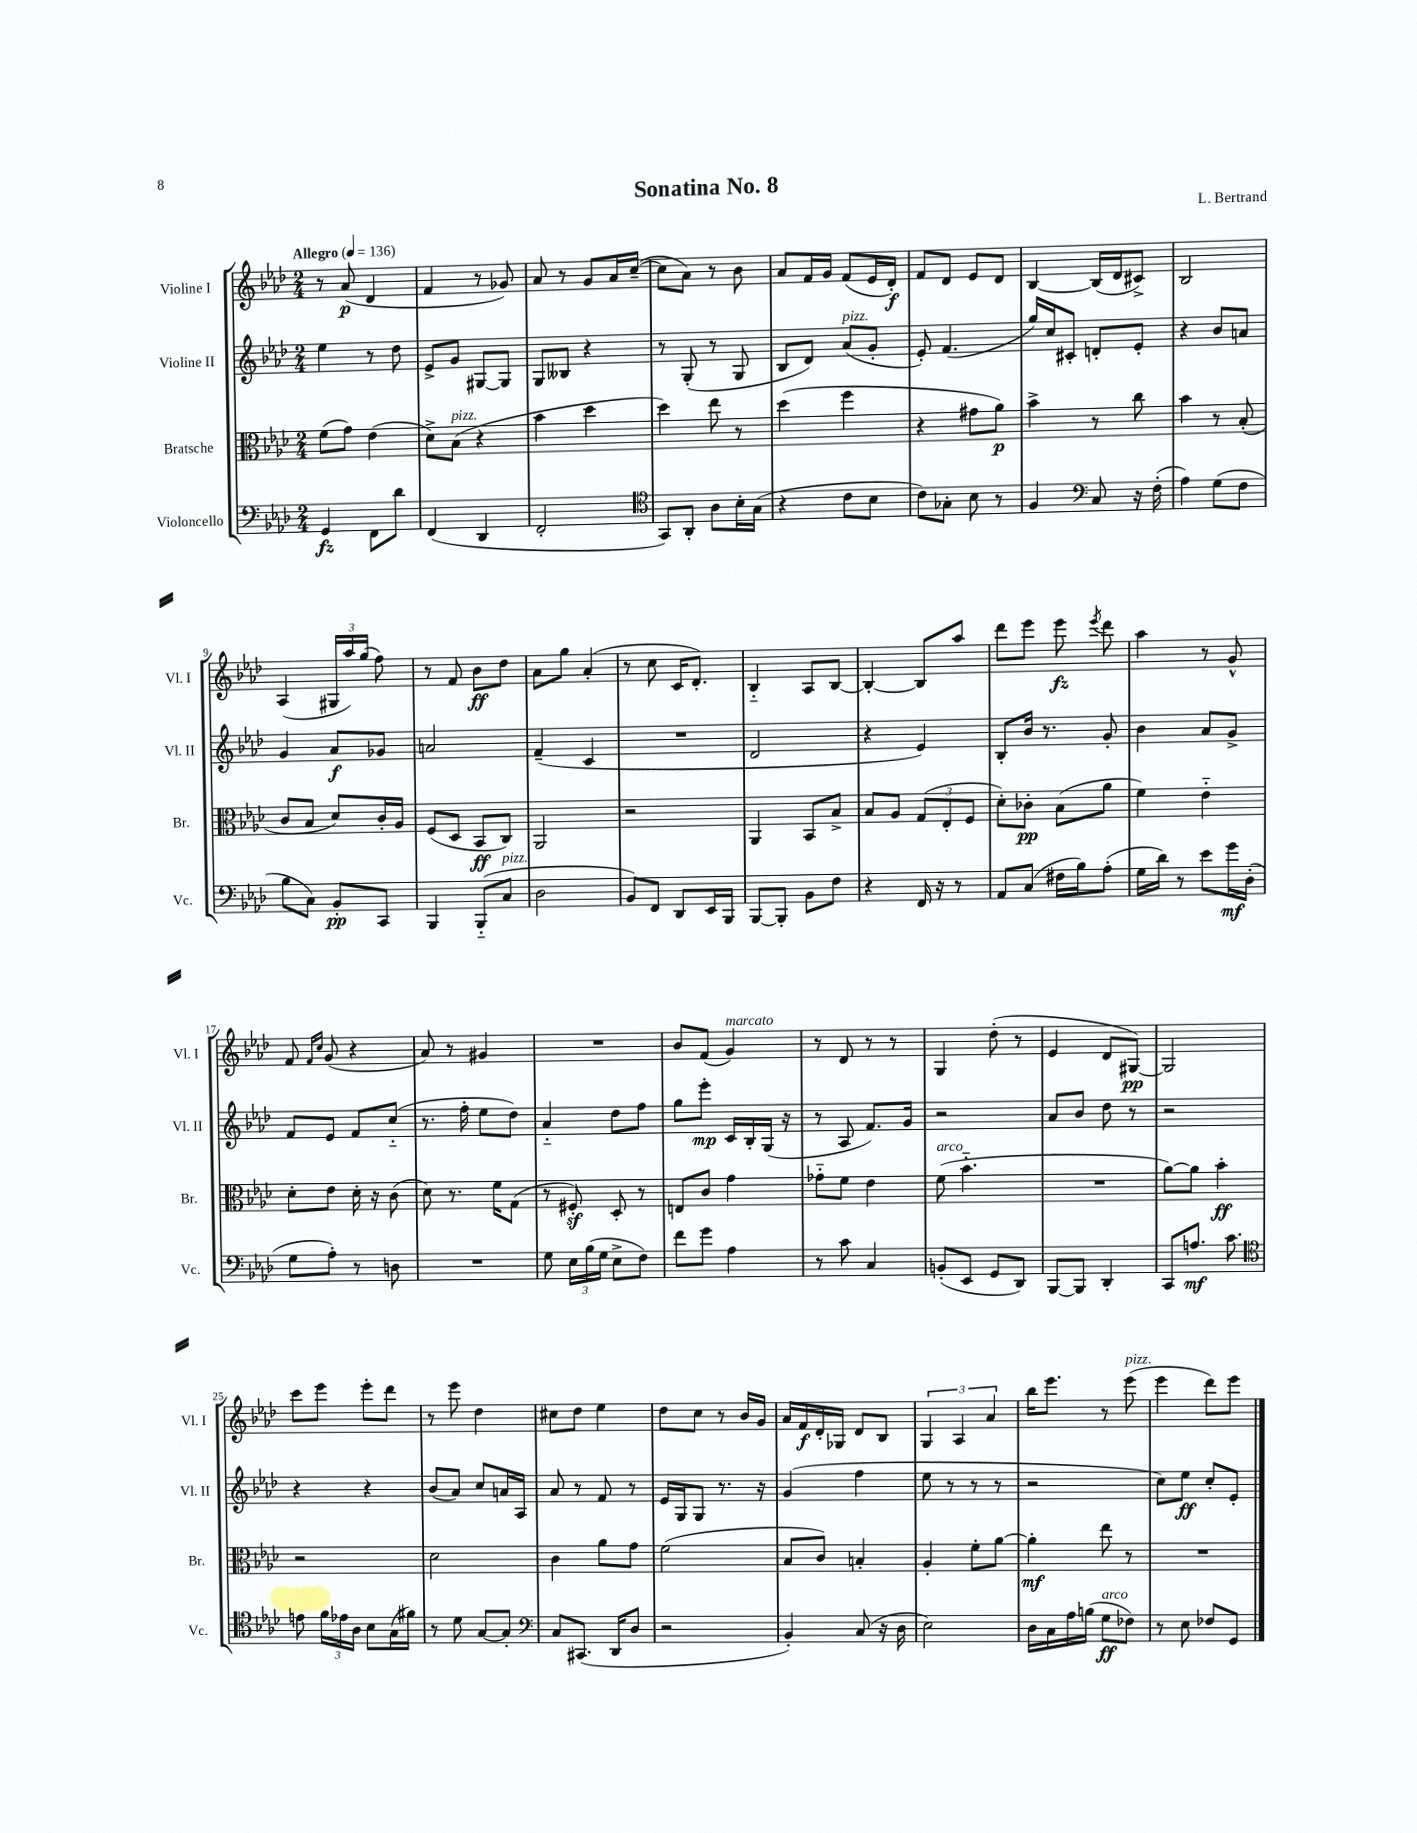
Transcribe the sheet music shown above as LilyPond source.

\header { title = "Sonatina No. 8" composer = "L. Bertrand" }
<<
\new StaffGroup <<
\new Staff = "s0" \with { instrumentName = "Violine I" shortInstrumentName = "Vl. I" } {
    \clef treble \key aes \major \numericTimeSignature \time 2/4 \tempo "Allegro" 4 = 136
    \autoBeamOff r8 aes'8\p( des'4 |
    f'4 r8 ges'8) |
    aes'8 r8 g'8[ aes'16 c''16]~--( |
    c''8[ aes'8]) r8 bes'8 |
    aes'8[ f'16 g'16] f'8[( ees'16 des'16]-.\f) |
    f'8[ des'8] ees'8[ des'8] |
    bes4~ bes16[( des'16 cis'8]->) |
    bes2 |
    aes4( \tuplet 3/2 { gis16[ aes''16) g''16]( } f''8) |
    r8 f'8 bes'8[\ff des''8] |
    aes'8[ g''8] aes'4-.( |
    r8 c''8 c'16[ des'8.]-.) |
    bes4-_ aes8[ bes8]~ |
    bes4~-. bes8[ aes''8] |
    des'''8[ ees'''8] ees'''8\fz \acciaccatura { ees'''8 } des'''8 |
    aes''4 r8 g'8-^ |
    f'8 \grace { f'16[ c''16] } g'8( r4 |
    aes'8) r8 gis'4 |
    R2 |
    bes'8[ f'8]( g'4^\markup { \italic "marcato" }) |
    r8 des'8 r8 r8 |
    g4 des''8-.( r8 |
    ees'4 des'8[ gis8]~\pp) |
    gis2 |
    c'''8[ ees'''8] ees'''8[-. des'''8] |
    r8 ees'''8 des''4 |
    cis''8[ des''8] ees''4 |
    des''8[ c''8] r8 bes'16[ g'16] |
    aes'16[ f'16\f des'16-. ges16] des'8[ bes8] |
    \tuplet 3/2 { g4 aes4 aes'4 } |
    bes''16[ ees'''8.] r8 ees'''8^\markup { \italic "pizz." }( |
    ees'''4 des'''8[) ees'''8] \bar "|." |
}
\new Staff = "s1" \with { instrumentName = "Violine II" shortInstrumentName = "Vl. II" } {
    \clef treble \key aes \major \numericTimeSignature \time 2/4
    \autoBeamOff ees''4 r8 des''8 |
    ees'8[-> g'8] gis8[~ gis8] |
    g8[ beses8] r4 |
    r8 g8-.( r8 g8 |
    bes8[ des'8]) aes'8[^\markup { \italic "pizz." }( g'8]-. |
    ees'8-.) f'4.( |
    g''16[) c''16 cis'8]-. d'8[-. ees'8]-. |
    r4 bes'8[ a'8] |
    g'4 aes'8[\f ges'8] |
    a'2 |
    f'4--( c'4 |
    R2 |
    des'2 |
    r4 ees'4) |
    bes8[-. bes'16] r8. g'8-. |
    bes'4 aes'8[ g'8]-> |
    f'8[ ees'8] f'8[ c''8]-_( |
    r8. f''16-. ees''8[ des''8]) |
    aes'4-_ des''8[ f''8] |
    g''8[ ees'''8]-.\mp c'16[ bes16-. g16]( r16 |
    r8 aes8 f'8.[) g'16] |
    r2 |
    aes'8[ bes'8] des''8 r8 |
    r2 |
    r4 r4 |
    bes'8[( aes'8]) c''8[ a'16 aes16] |
    aes'8 r8 f'8 r8 |
    ees'16[ g16 g8] r8. r16 |
    g'4( f''4 |
    ees''8 r8 r8 r8 |
    r2 |
    c''8[) ees''8]\ff c''8[-. ees'8]-. \bar "|." |
}
\new Staff = "s2" \with { instrumentName = "Bratsche" shortInstrumentName = "Br." } {
    \clef alto \key aes \major \numericTimeSignature \time 2/4
    \autoBeamOff f'8[( g'8]) ees'4( |
    des'8[->) bes8]^\markup { \italic "pizz." }( r4 |
    bes'4 des''4 |
    des''4) ees''8 r8 |
    des''4( f''4 |
    r4 gis'8[ aes'8]\p) |
    bes'4-> r8 c''8 |
    bes'4 r8 bes8-.( |
    c'8[ bes8] des'8[) c'16-. aes16] |
    f8[( des8] bes,8[\ff c8]) |
    aes,2 |
    r2 |
    aes,4 bes,8[ bes8]-> |
    bes8[ aes8] \tuplet 3/2 { g8[( ees8-. f8] } |
    des'8[-.) ces'8]-.\pp bes8[( aes'8] |
    f'4) ees'4-_ |
    des'8[-. ees'8] des'16-. r16 c'8( |
    des'8) r8. f'16[ g8]( |
    r8 fis8-.\sf) des8-. r8 |
    e8[ c'8] g'4 |
    ges'8[-_ f'8] ees'4 |
    f'8^\markup { \italic "arco" }( bes'4.-_ |
    R2 |
    aes'8[~) aes'8] bes'4-.\ff |
    r2 |
    des'2 |
    c'4 aes'8[ g'8] |
    f'2( |
    bes8[ c'8]) b4-. |
    aes4-. f'8[-. aes'8]~ |
    aes'4-.\mf ees''8 r8 |
    R2 \bar "|." |
}
\new Staff = "s3" \with { instrumentName = "Violoncello" shortInstrumentName = "Vc." } {
    \clef bass \key aes \major \numericTimeSignature \time 2/4
    \autoBeamOff g,4\fz f,8[ des'8] |
    f,4( des,4 |
    f,2-. |
    \clef tenor g,8[) aes,8]-. aes8[ bes16-. g16]( |
    r4 c'8[ bes8] |
    c'8[) ges8]-. bes8 r8 |
    f4 \clef bass c8 r16 f16-.( |
    aes4) g8[( f8] |
    bes8[ c8]) bes,8[-.\pp c,8] |
    bes,,4 bes,,8[-_( c8]^\markup { \italic "pizz." } |
    des2 |
    bes,8[) f,8] des,8[ ees,16 bes,,16] |
    bes,,8[~ bes,,8]-. bes,8[ f8] |
    r4 f,16 r16 r8 |
    aes,8[ c8]( fis16[ bes16) aes8]-.( |
    g16[ des'16]) r8 ees'8[ g'16\mf des16]-.( |
    g8[ aes8]-.) r8 d8 |
    R2 |
    g8 \tuplet 3/2 { ees16[ bes16( g16] } ees8[-> f8]) |
    f'8[ g'8] aes4 |
    r8 c'8 c4 |
    b,8[-.( ees,8] g,8[ des,8]) |
    bes,,8[~ bes,,8] des,4-. |
    c,8[ a8.]\mf c'8. |
    \clef tenor e'8 \tuplet 3/2 { f'16[ ees'16 aes16] } bes8[ g16( fis'16]) |
    r8 des'8 g8[~ g8]-. |
    \clef bass c8[ cis,8.]( des,16[ des8] |
    r2 |
    bes,4-.) c8( r16 des16 |
    ees2) |
    des16[ c16 aes16 b16]( g8[\ff^\markup { \italic "arco" } fes8]) |
    r8 ees8 fes8[ g,8] \bar "|." |
}
>>
>>
